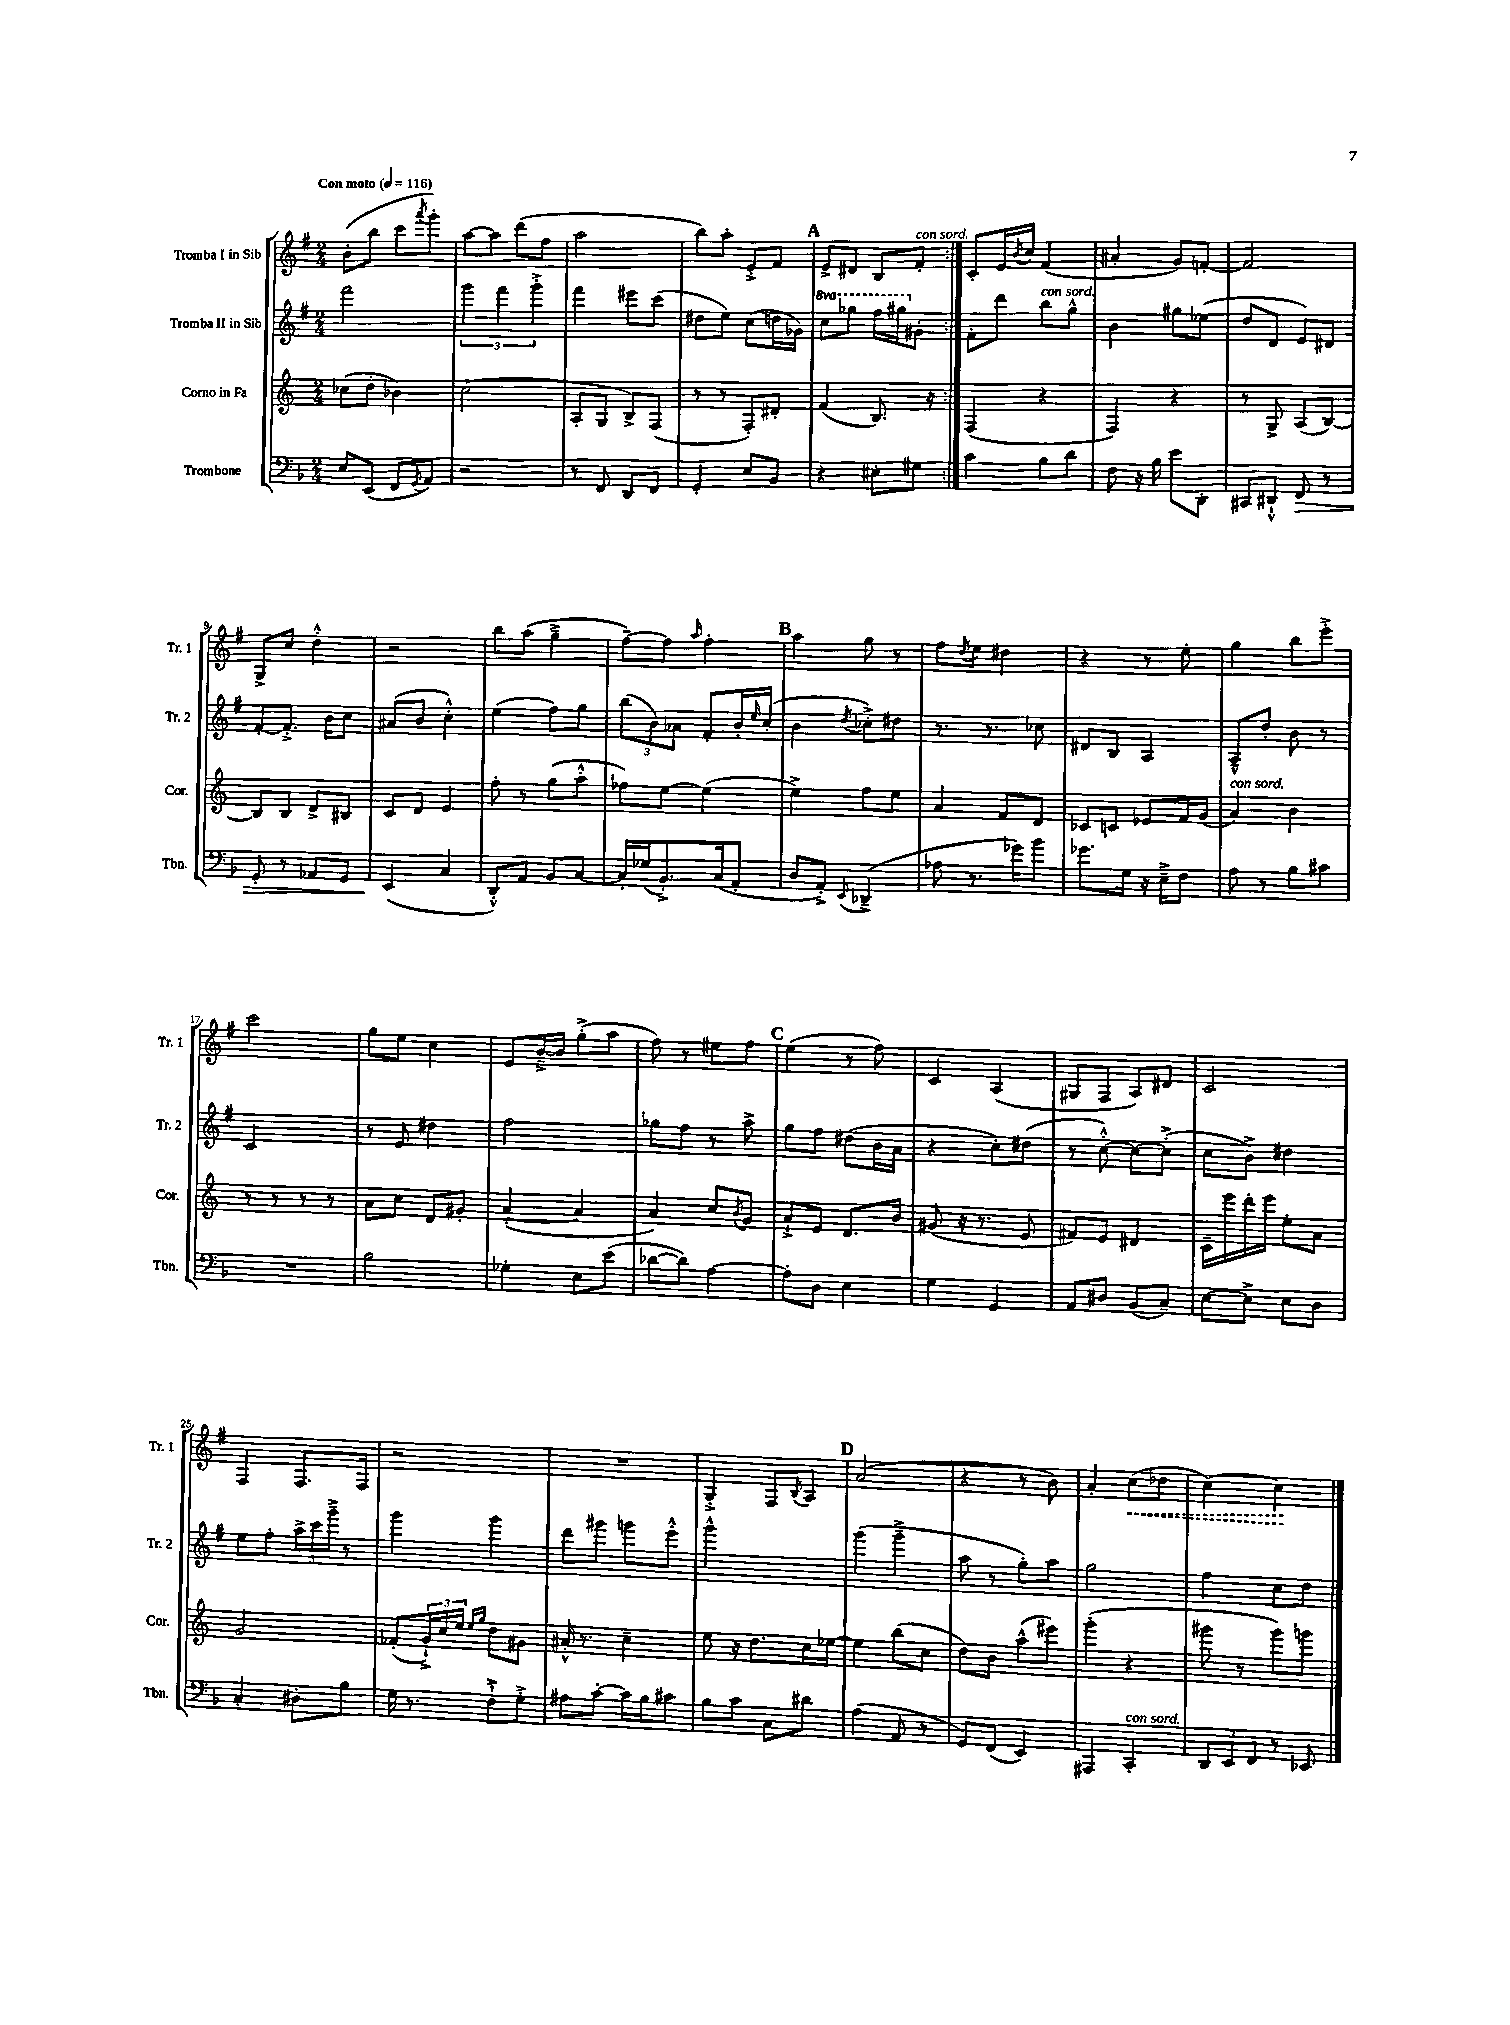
<<
\new StaffGroup <<
\new Staff = "s0" \with { instrumentName = "Tromba I in Sib" shortInstrumentName = "Tr. 1" } {
    \clef treble \key g \major \numericTimeSignature \time 2/4 \tempo "Con moto" 4 = 116
    \repeat volta 2 { b'8-.( b''8 c'''8 \acciaccatura { a'''8 } g'''8-.) |
    a''8~ a''8 d'''8( fis''8 |
    a''2 |
    b''8) a''8-. e'8-.-> fis'8 |
    \mark \markup { \bold "A" } e'8-> dis'8 b8 fis'8-.^\markup { \italic "con sord." } | }
    c'8-. e'16 \acciaccatura { b'8 } c''16 fis'4( |
    ais'4-. g'8) f'8~-. |
    f'2 |
    g8-> c''8 d''4-.-^ |
    r2 |
    b''8 a''8( g''4---> |
    fis''8~--) fis''8 \grace { a''16 } fis''4-. |
    \mark \markup { \bold "B" } a''4 g''8 r8 |
    fis''8 \acciaccatura { d''8 } e''8 dis''4 |
    r4 r8 e''8-. |
    g''4 b''8 e'''8-.-> |
    c'''2 |
    g''8 e''8 c''4 |
    e'8 b'16~---> b'16 g''8-.->( a''8 |
    fis''8) r8 eis''8 fis''8 |
    \mark \markup { \bold "C" } e''4( r8 fis''8) |
    c'4 a4( |
    gis8 fis8 a8) dis'8 |
    c'2 |
    fis4 fis8. fis16 |
    r2 |
    R2 |
    g4-.-> fis8 \acciaccatura { b8 } a8 |
    \mark \markup { \bold "D" } a'2( |
    r4 r8 b'8) |
    a'4-. \once \override Hairpin.style = #'dashed-line c''8\<( des''8 |
    c''4~) c''4\! \bar "|." |
}
\new Staff = "s1" \with { instrumentName = "Tromba II in Sib" shortInstrumentName = "Tr. 2" } {
    \clef treble \key g \major \numericTimeSignature \time 2/4 \set Staff.ottavationMarkups = #ottavation-simple-ordinals
    \repeat volta 2 { fis'''2 |
    \tuplet 3/2 { g'''4 fis'''4 g'''4-.-> } |
    fis'''4 eis'''8 c'''8( |
    dis''8 e''8) c''8( d''16 ges'16) |
    \mark \markup { \bold "A" } \ottava #1 c'''8 ges'''8 fis'''16 gis'''16 \ottava #0 gis'8-. | }
    fis'8-. d'''8 b''8^\markup { \italic "con sord." } g''8-^ |
    b'4 gis''8 ees''8( |
    d''8 d'8 e'8) dis'8 |
    fis'8~-. fis'8.-.-> b'16 c''8 |
    ais'8( b'8 c''4-.-^) |
    e''4( fis''8) g''8 |
    \tuplet 3/2 { b''8( b'8) aes'8 } fis'8-. b'16-. \grace { e''16 } c''16-.( |
    \mark \markup { \bold "B" } b'4 \acciaccatura { d''8 } ces''8-.->) dis''8 |
    r8. r8. ces''8 |
    dis'8 b8 a4 |
    a8---^ d''8-. b'8 r8 |
    c'2 |
    r8 e'8 dis''4 |
    fis''2 |
    ges''8 fis''8 r8 a''8-> |
    \mark \markup { \bold "C" } g''8 fis''8 dis''8( b'16 a'16 |
    r4 c''8-.) dis''8( |
    r8 c''8~-.-^) c''8~ c''8-.->( |
    c''8 b'8->) dis''4 |
    e''8 fis''8-. \tuplet 3/2 { a''16-> c'''16 g'''16---> } r8 |
    g'''4 g'''4 |
    d'''8 gis'''8 g'''8 e'''8-.-^ |
    g'''2-^ |
    \mark \markup { \bold "D" } g'''4( g'''4---> |
    a''8 r8 g''8-.) a''8 |
    g''2 |
    fis''4 c''8 d''8 \bar "|." |
}
\new Staff = "s2" \with { instrumentName = "Corno in Fa" shortInstrumentName = "Cor." } {
    \clef treble \key c \major \numericTimeSignature \time 2/4
    \repeat volta 2 { ces''8( d''8-. bes'4) |
    c''2( |
    a8-. g8 b8->) f8( |
    r8 r8 f8-.) dis'8-. |
    \mark \markup { \bold "A" } f'4( b8.) r16 | }
    f4( r4 |
    f4) r4 |
    r8 g8-> a8( b8~) |
    b8 b8 d'8-> bis8 |
    c'8 d'8 e'4 |
    f''8-. r8 g''8( a''8-.-^ |
    fes''8) e''8~ e''4( |
    \mark \markup { \bold "B" } e''4->) f''8 e''8 |
    a'4 f'8 d'8 |
    ces'8 c'8 ees'8 f'16 g'16( |
    a'4^\markup { \italic "con sord." }) b'4 |
    r8 r8 r8 r8 |
    a'8 c''8 d'8 gis'8-. |
    a'4~-.( a'4 |
    a'4) c''8 \acciaccatura { b'8 } g'8 |
    \mark \markup { \bold "C" } a'8-!-> e'8 d'8. b'16 |
    gis'8( r16 r8. e'8 |
    fis'8) e'8 dis'4 |
    c'16-- e'''16 d'''16-. e'''16 e''8-. a'8 |
    g'2 |
    fes'8-.( \tuplet 3/2 { g'16-!->) c''16 e''16 } \grace { e''16 g''16 } d''8 gis'8 |
    ais'16-.-^ r8. c''4-- |
    e''8 r16 d''8. c''16 ees''16~ |
    \mark \markup { \bold "D" } ees''4 b''8( c''8 |
    d''8) b'8 a''8-^( eis'''8) |
    g'''4-.( r4 |
    gis'''8 r8 gis'''8) g'''8 \bar "|." |
}
\new Staff = "s3" \with { instrumentName = "Trombone" shortInstrumentName = "Tbn." } {
    \clef bass \key f \major \numericTimeSignature \time 2/4
    \repeat volta 2 { e8 e,8( f,8 \acciaccatura { g,8 } a,8) |
    r2 |
    r8 f,8 d,8 f,8 |
    g,4-. e8 bes,8 |
    \mark \markup { \bold "A" } r4 eis8-. gis8 | }
    c'4 bes8 d'8 |
    f8 r16 bes16 e'8 d,8-. |
    cis,8 dis,8-!-^ f,8\> r8 |
    g,8-. r8 aes,8 g,8 |
    e,4\!( c4 |
    d,8-.-^) a,8 bes,8 c8~ |
    c16-. ges16( bes,8.-.->) c16( a,8-. |
    \mark \markup { \bold "B" } d8 a,8-.->) \appoggiatura { e,8 } des,4--->( |
    aes8 r8. ges'16) bes'8 |
    ges'8. g16 r16 e16---> f8 |
    a8 r8 bes8 cis'8 |
    R2 |
    bes2 |
    ges4-. e8 e'8( |
    des'8~ des'8) a4~ |
    \mark \markup { \bold "C" } a8-. d8 e4 |
    g4 g,4 |
    a,8 dis8 bes,8( c8--) |
    e8~ e8-> e8 d8 |
    c4-. dis8-. bes8 |
    g16 r8. f8-!-> g8-.-> |
    ais8 c'8~-. c'16 bes16 cis'8 |
    bes8 c'8 c8 dis'8 |
    \mark \markup { \bold "D" } a4( a,8 r8 |
    g,8) f,8( e,4) |
    ais,,4 c,4-.^\markup { \italic "con sord." } |
    \tuplet 3/2 { d,8 e,8 f,8 } r8 ees,8 \bar "|." |
}
>>
>>
